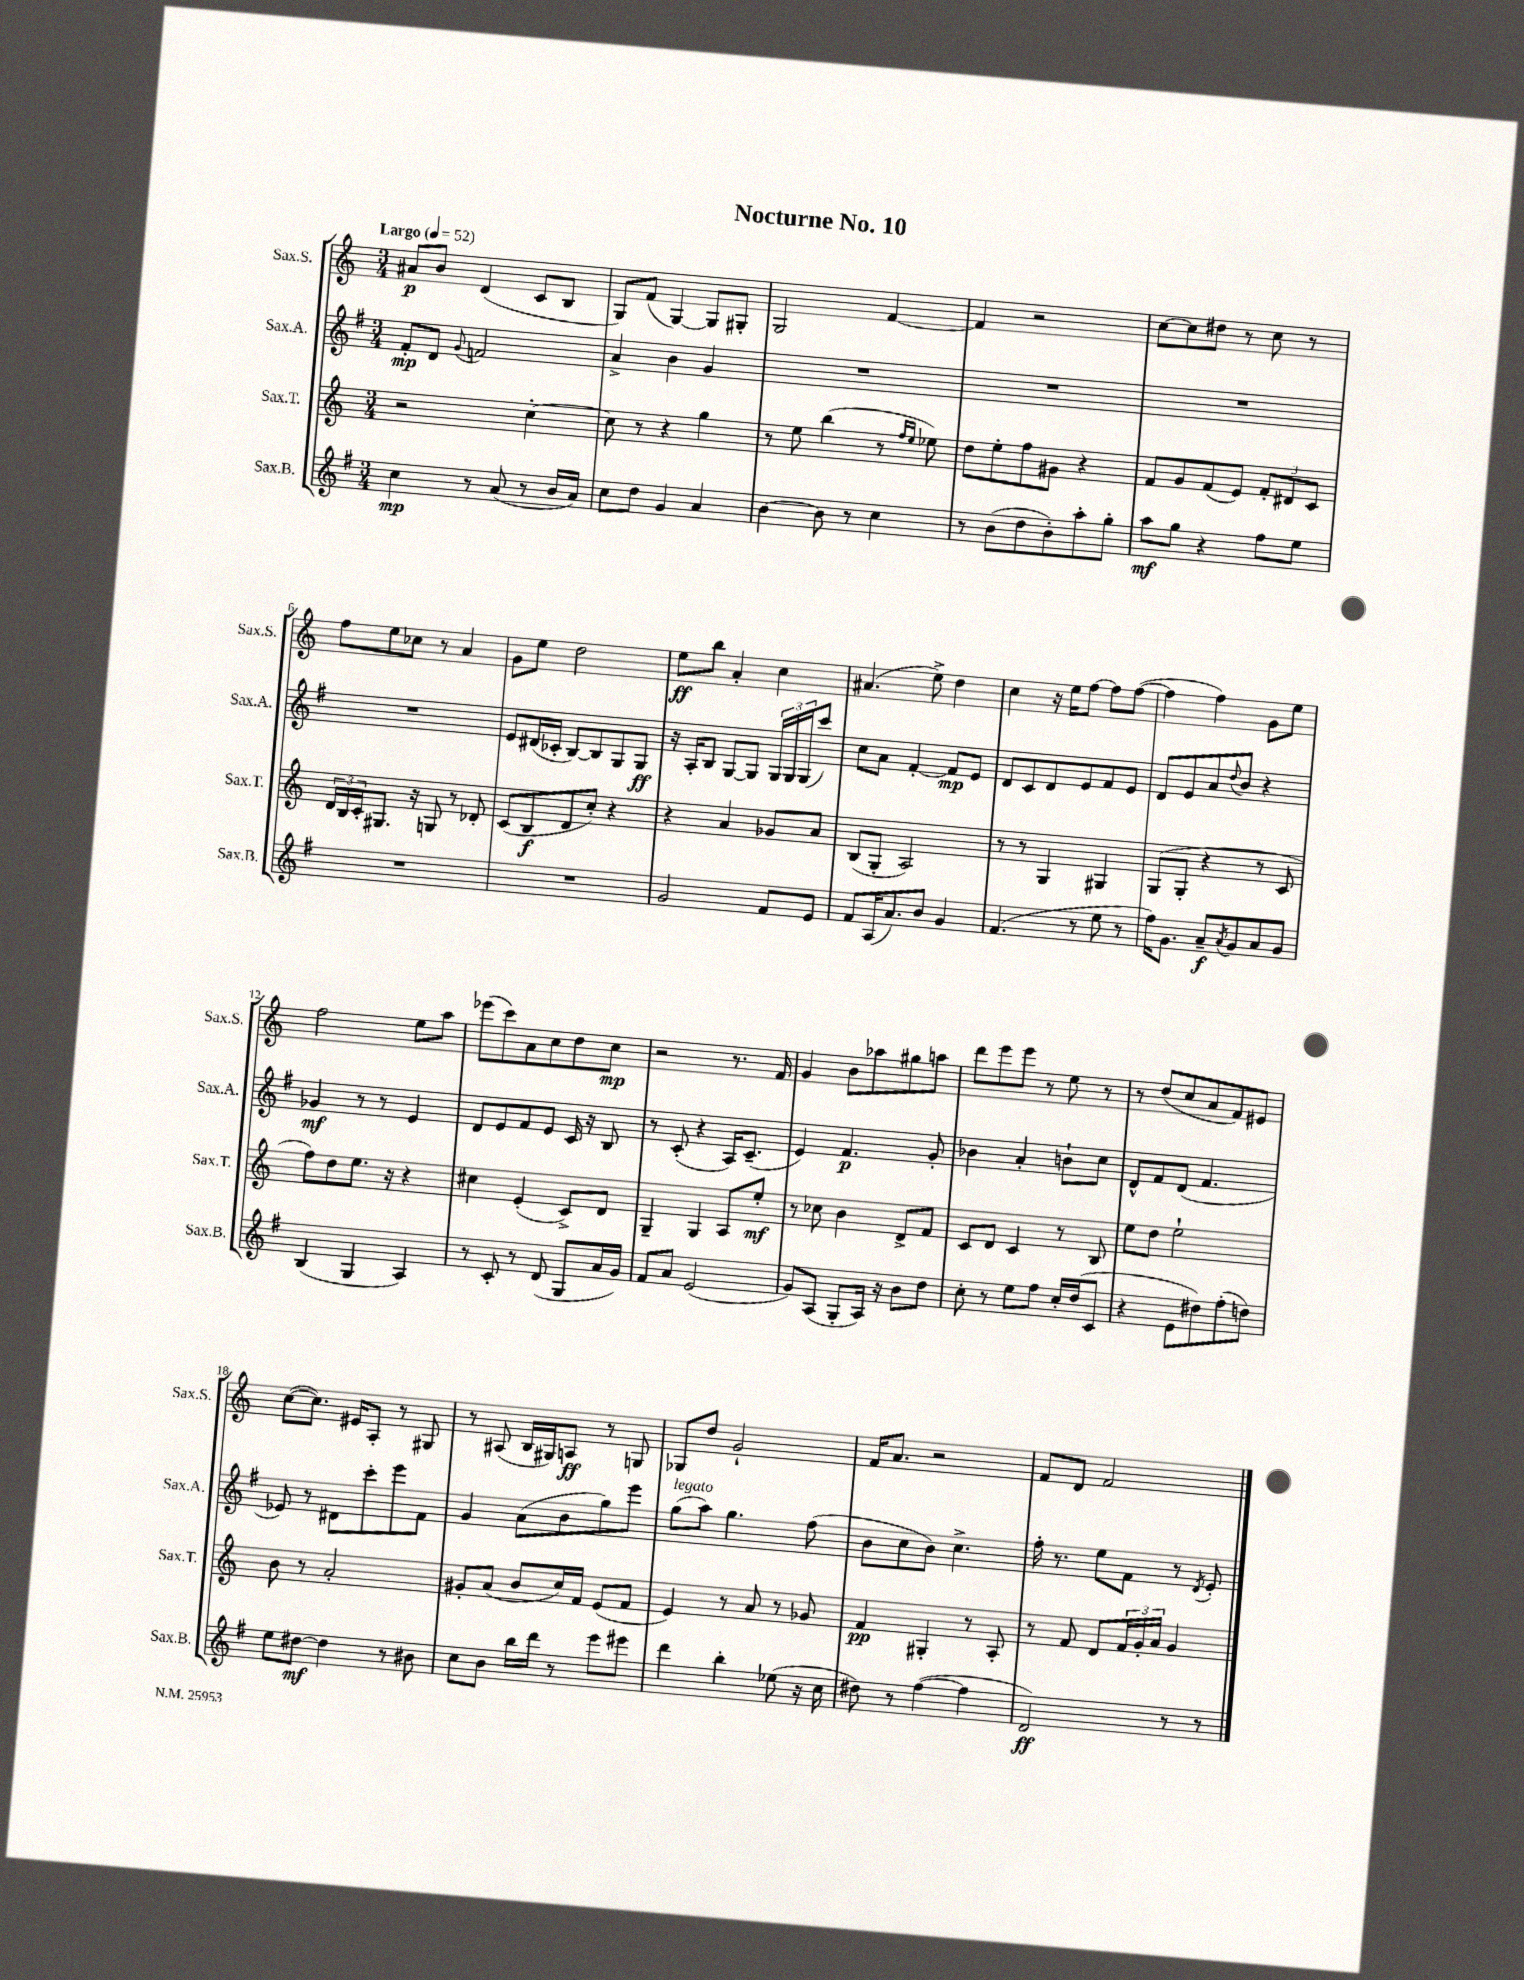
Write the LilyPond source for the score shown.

\header { title = "Nocturne No. 10" }
<<
\new StaffGroup <<
\new Staff = "s0" \with { instrumentName = "Sax.S." shortInstrumentName = "Sax.S." } {
    \clef treble \key c \major \numericTimeSignature \time 3/4 \tempo "Largo" 4 = 52
    ais'8\p b'8 d'4( c'8 b8 |
    g8) f'8( g4~) g8 gis8-. |
    g2 f'4~ |
    f'4 r2 |
    c''8~ c''8 dis''8 r8 c''8 r8 |
    f''8 e''8 ces''8 r8 a'4 |
    g'8 e''8 d''2 |
    e''8\ff b''8 a'4-. c''4 |
    ais'4.( e''8->) d''4 |
    c''4 r16 e''16 f''8~ f''8 f''8~( |
    f''4 f''4) g'8 e''8 |
    f''2 e''8 a''8 |
    ees'''8( c'''8) a'8 c''8 d''8 c''8\mp |
    r2 r8. f'16 |
    g'4 b'8 aes''8 gis''8 a''8 |
    d'''8 e'''8 e'''8 r8 e''8 r8 |
    r8 d''8( c''8 a'8 f'8) eis'8 |
    c''8~( c''8.) eis'16 a8-. r8 gis8 |
    r8 ais8( b16 gis16) a8\ff r8 g8 |
    ges8 d''8 g'2-! |
    f'16 a'8. r2 |
    f'8 d'8 f'2 \bar "|." |
}
\new Staff = "s1" \with { instrumentName = "Sax.A." shortInstrumentName = "Sax.A." } {
    \clef treble \key g \major \numericTimeSignature \time 3/4
    fis'8-.\mp d'8 \appoggiatura { g'8 } f'2 |
    a'4-> b'4 g'4 |
    R2. |
    R2. |
    R2. |
    R2. |
    e'8 dis'16( ces'16-. b8~) b8 g8 g8\ff |
    r16 a16-. b8 g8~ g8 \tuplet 3/2 { g16 g16 g16( } c'''8) |
    c''8 a'8 fis'4~-. fis'8\mp e'8 |
    d'8 c'8 d'8 e'8 fis'8 e'8 |
    d'8 e'8 a'8 \appoggiatura { d''8 } b'8 r4 |
    ges'4\mf r8 r8 e'4 |
    d'8 e'8 fis'8 e'8 c'16 r16 b8 |
    r8 c'8-.( r4 a16) c'8.--( |
    e'4) fis'4.\p g'8-. |
    bes'4 a'4-. b'8-! c''8 |
    d'8-^ fis'8 d'8( fis'4. |
    ees'8) r8 dis'8 c'''8-. e'''8 fis'8 |
    g'4 a'8( b'8 g''8) e'''8 |
    g''8^\markup { \italic "legato" }( a''8) g''4. fis''8( |
    b'8 c''8 b'8) c''4.-> |
    fis''16-. r8. e''8 fis'8 r8 \acciaccatura { d'8 } e'8-. \bar "|." |
}
\new Staff = "s2" \with { instrumentName = "Sax.T." shortInstrumentName = "Sax.T." } {
    \clef treble \key c \major \numericTimeSignature \time 3/4
    r2 c''4~-. |
    c''8 r8 r4 g''4 |
    r8 e''8 b''4( r8 \grace { f''16 e''16 } ees''8) |
    d''8 e''8-. f''8 gis'8 r4 |
    f'8 g'8 f'8( e'8) \tuplet 3/2 { f'8-. dis'8 c'8 } |
    \tuplet 3/2 { d'16 b16 c'16-. } gis8. r16 g8 r8 des'8-. |
    c'8( b8\f d'8 c''8-.) r4 |
    r4 a'4 ges'8 a'8 |
    b8( g8-. a2) |
    r8 r8 g4 gis4 |
    g8( g8-. r4 r8 c'8 |
    f''8) d''8 e''8. r16 r4 |
    cis''4 e'4-.( c'8->) d'8 |
    g4-- g4 a8 e''8-.\mf |
    r8 ces''8 b'4 d'8-> f'8 |
    c'8 d'8 c'4 r8 b8 |
    e''8 d''8 e''2-! |
    b'8 r8 a'2-. |
    gis'8-. a'8( b'8 c''16) f'16 e'8( f'8 |
    e'4) r8 a'8 r8 ges'8 |
    f'4\pp gis4-. r8 a8-. |
    r8 f'8 d'8 \tuplet 3/2 { f'16 g'16-. a'16 } g'4 \bar "|." |
}
\new Staff = "s3" \with { instrumentName = "Sax.B." shortInstrumentName = "Sax.B." } {
    \clef treble \key g \major \numericTimeSignature \time 3/4
    c''4\mp r8 a'8( r8 b'16 a'16) |
    c''8 d''8 g'4 a'4 |
    b'4~ b'8 r8 c''4 |
    r8 b'8( d''8 b'8-.) a''8-. g''8-. |
    a''8\mf g''8 r4 fis''8 e''8 |
    R2. |
    R2. |
    g'2 fis'8 e'8 |
    fis'8 a16( a'8.) b'8 g'4 |
    fis'4.( r8 e''8 r8 |
    fis''16) g'8. a'8--\f \acciaccatura { a'8 } g'8 a'8 g'8 |
    b4( g4 a4) |
    r8 c'8-. r8 d'8( g8 a'16 g'16) |
    fis'8 a'8 e'2( |
    g'8) a8( g8-. a16) r16 b'8 d''8 |
    c''8-. r8 e''8 fis''8 c''16-. d''16( c'8 |
    r4 e'8 dis''8) fis''8-.( d''8) |
    e''8 dis''8~\mf dis''4 r8 bis'8 |
    c''8 b'8 b''16 d'''16 r8 e'''8 eis'''8 |
    d'''4 b''4-. ees''8( r16 c''16 |
    dis''8) r8 fis''4~( fis''4 |
    d'2\ff) r8 r8 \bar "|." |
}
>>
>>
